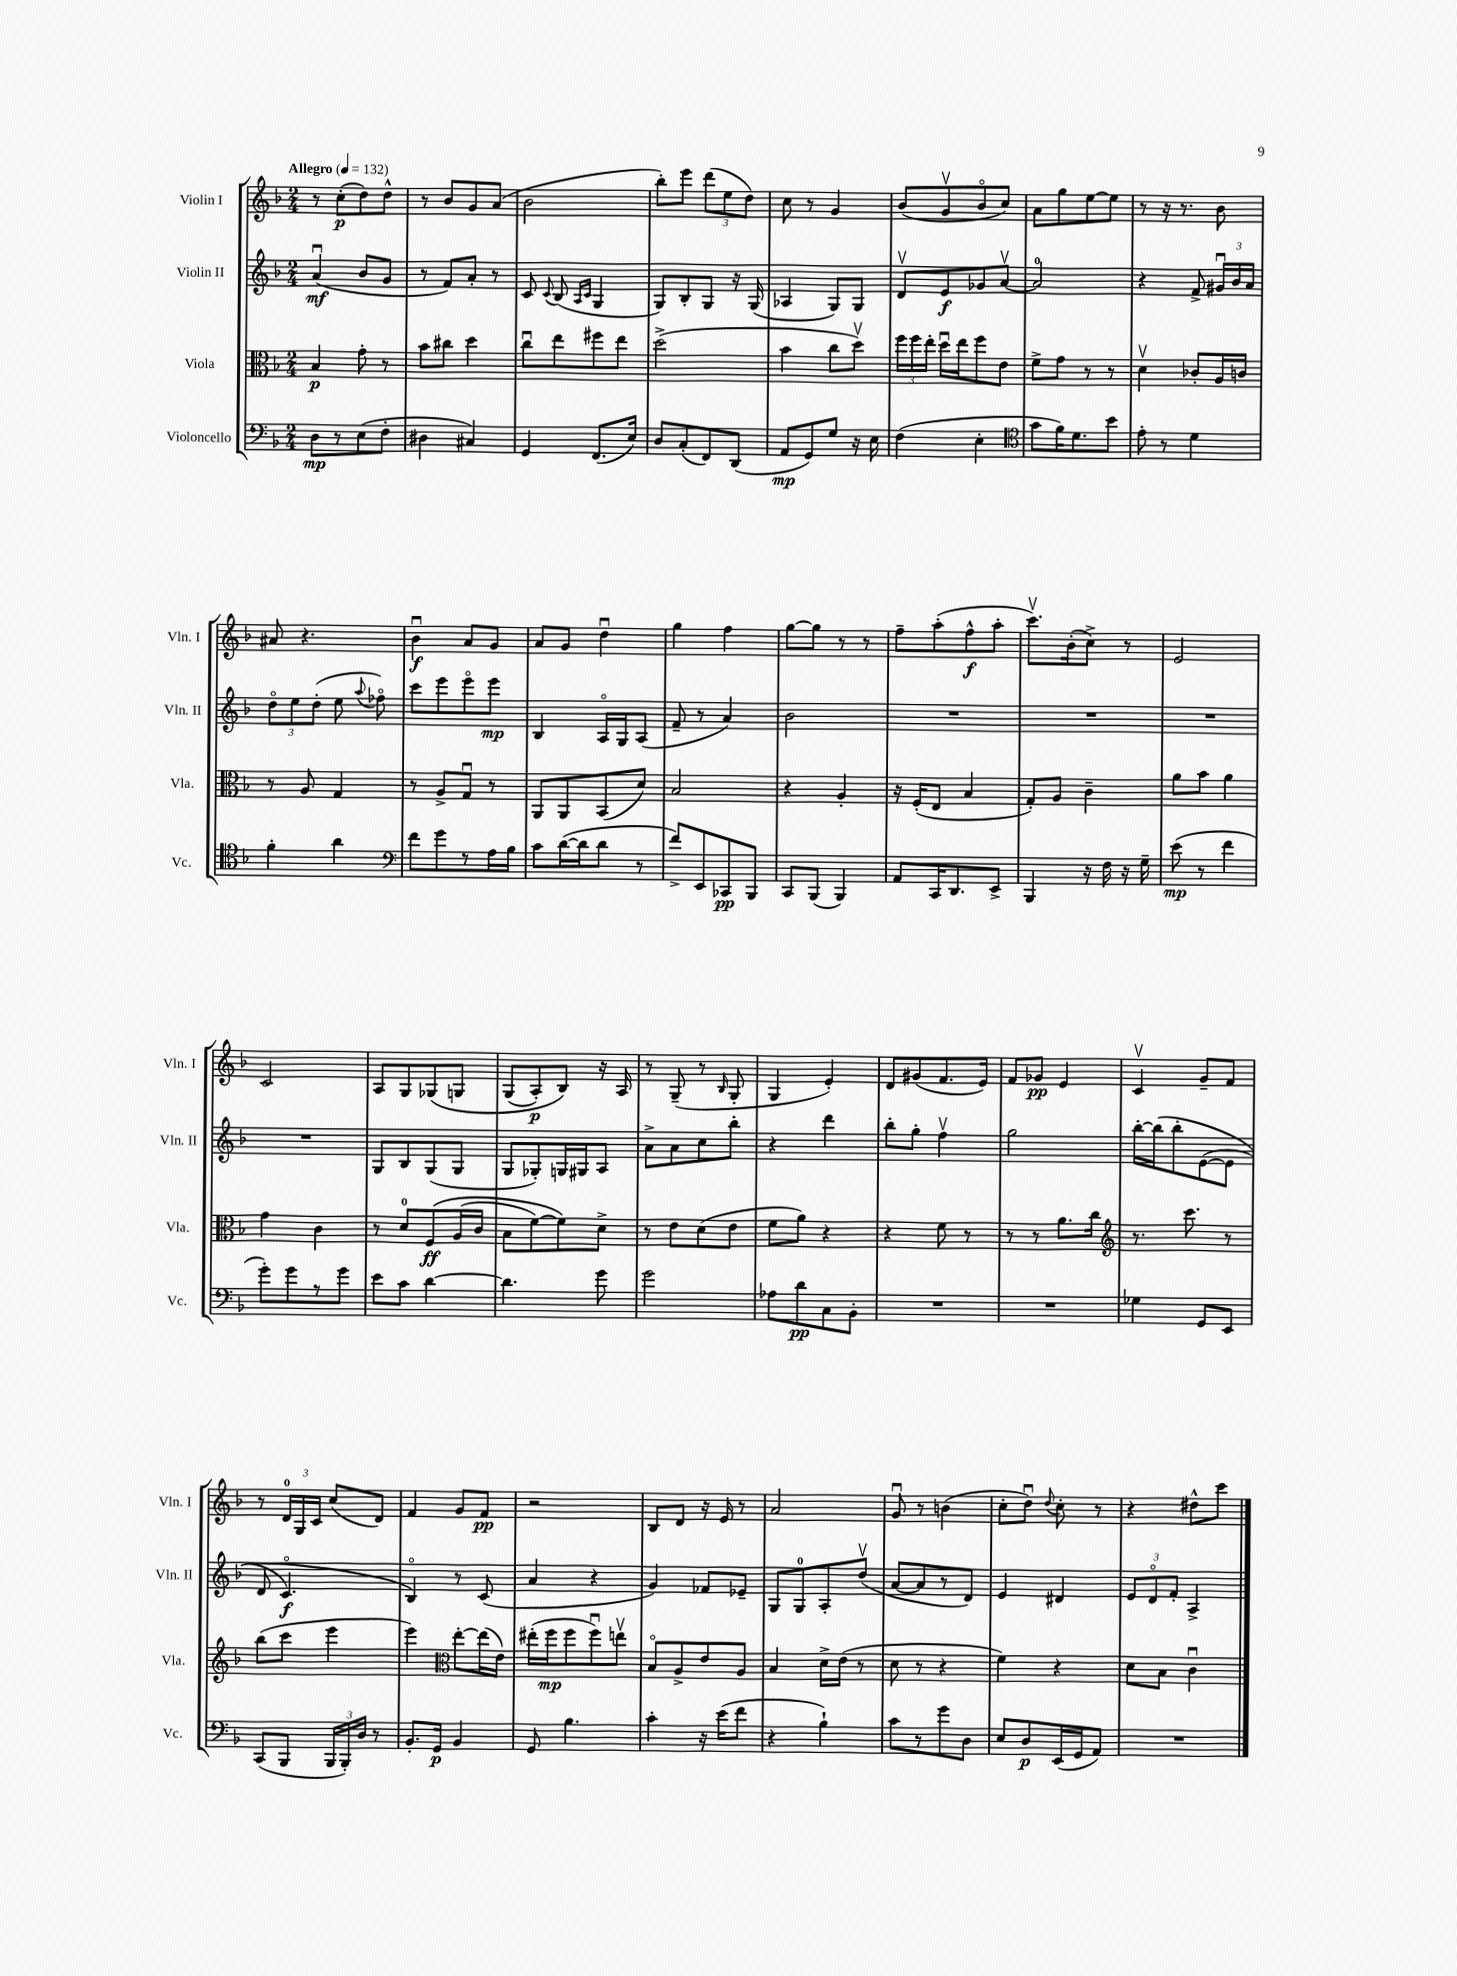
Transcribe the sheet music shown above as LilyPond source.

<<
\new StaffGroup <<
\new Staff = "s0" \with { instrumentName = "Violin I" shortInstrumentName = "Vln. I" } {
    \clef treble \key f \major \numericTimeSignature \time 2/4 \tempo "Allegro" 4 = 132
    \autoBeamOff r8 c''8[-.\p( d''8) d''8]-^ |
    r8 bes'8[ g'8 a'8]( |
    bes'2 |
    bes''8[-.) e'''8] \tuplet 3/2 { d'''8[( e''8 d''8]) } |
    c''8 r8 g'4 |
    bes'8[( g'8\upbow bes'8\flageolet c''8]) |
    a'8[ g''8 e''8~ e''8] |
    r8 r16 r8. bes'8 |
    ais'8 r4. |
    bes'4\downbow\f a'8[ g'8] |
    a'8[ g'8] d''4\downbow |
    g''4 f''4 |
    g''8[~ g''8] r8 r8 |
    f''8[-- a''8-.( f''8-^\f a''8]-. |
    c'''8.[\upbow) bes'16-.( c''8]->) r8 |
    e'2 |
    c'2 |
    a8[ g8 ges8\( g8] |
    g8[( a8-.\p) bes8]\) r16 a16 |
    r8 g8--( r8 \grace { bes16 } g8-. |
    g4 e'4-.) |
    d'8[ gis'8( f'8. e'16]) |
    f'8[ ges'8]\pp e'4 |
    c'4\upbow g'8[-- f'8] |
    r8 \tuplet 3/2 { d'16[-0 g16 c'16] } c''8[( d'8]) |
    f'4 g'8[ f'8]\pp |
    r2 |
    bes8[ d'8] r16 e'16 r8 |
    a'2 |
    g'8\downbow r8 b'4( |
    c''8[-. d''8]\downbow) \appoggiatura { d''8 } c''8-. r8 |
    r4 dis''8[-^ c'''8] \bar "|." |
}
\new Staff = "s1" \with { instrumentName = "Violin II" shortInstrumentName = "Vln. II" } {
    \clef treble \key f \major \numericTimeSignature \time 2/4
    \autoBeamOff a'4\downbow\mf( bes'8[ g'8] |
    r8 f'8[) a'8]-. r8 |
    c'8 \appoggiatura { c'8 } bes8( \grace { a16[ c'16] } g4 |
    g8[) bes8-. g8] r16 g16( |
    aes4 g8[) g8] |
    d'8[\upbow e'8\f ges'8 a'8]~\upbow |
    a'2-0 |
    r4 f'8-> \tuplet 3/2 { gis'16[\downbow bes'16 a'16] } |
    \tuplet 3/2 { d''8[\flageolet e''8 d''8]-.( } e''8 \appoggiatura { a''8 } fes''8\flageolet) |
    c'''8[ e'''8 e'''8\flageolet e'''8]\mp |
    bes4 a16[\flageolet g16 a8]( |
    f'8-- r8 a'4) |
    bes'2 |
    R2 |
    R2 |
    R2 |
    R2 |
    g8[ bes8 g8( g8] |
    g8[ ges8-.) g16 gis16 a8] |
    a'8[-> a'8 c''8 bes''8]-. |
    r4 d'''4 |
    bes''8[-. g''8]-. f''4\upbow |
    g''2 |
    bes''16[~-. bes''16\( bes''8-. e'8~( e'8] |
    d'8 c'4.\flageolet\f) |
    bes4\flageolet\) r8 c'8( |
    a'4 r4 |
    g'4) fes'8[ ees'8]-- |
    g8[ g8-0 a8-. d''8]\upbow( |
    a'8[~ a'8 r8 d'8]) |
    e'4 dis'4 |
    \tuplet 3/2 { e'8[ d'8\flageolet f'8]-. } a4-> \bar "|." |
}
\new Staff = "s2" \with { instrumentName = "Viola" shortInstrumentName = "Vla." } {
    \clef alto \key f \major \numericTimeSignature \time 2/4
    \autoBeamOff bes4\p g'8-. r8 |
    bes'8[ cis''8] d''4 |
    c''8[\downbow e''8 fis''8 e''8] |
    d''2->( |
    bes'4 c''8[ d''8]\upbow) |
    \tuplet 3/2 { f''16[ f''16 e''16]-. } d''16[\downbow e''16 f''8 e'8] |
    f'8[-> g'8] r8 r8 |
    d'4\upbow ces'8[-. a16 c'16] |
    r8 a8 g4 |
    r8 a8[-> g8]\downbow r8 |
    a,8[ a,8 bes,8( d'8]) |
    bes2 |
    r4 a4-. |
    r16 f16[-.( e8] bes4 |
    g8[-.) a8] c'4-- |
    a'8[ bes'8] a'4 |
    g'4 c'4 |
    r8 d'8[-0 f8\ff\( a16( c'16] |
    bes8[ f'8~) f'8\) d'8]-> |
    r8 e'8[ d'8( e'8] |
    f'8[ a'8]) r4 |
    r4 f'8 r8 |
    r8 r8 a'8.[ c''16] |
    \clef treble r8. c'''8. r8 |
    bes''8[( c'''8] e'''4 |
    e'''4) \clef alto e''8[~-. e''16( e'16]) |
    eis''16[-.( f''16\mp f''8 f''8\downbow) e''8]\upbow |
    bes8[\flageolet a8-> e'8 a8] |
    bes4 d'16[-> e'16]( r8 |
    d'8 r8 r4 |
    f'4) r4 |
    d'8[ bes8] c'4\downbow \bar "|." |
}
\new Staff = "s3" \with { instrumentName = "Violoncello" shortInstrumentName = "Vc." } {
    \clef bass \key f \major \numericTimeSignature \time 2/4
    \autoBeamOff d8[\mp r8 e8( f8]-. |
    dis4 cis4) |
    g,4 f,8.[( e16]) |
    d8[ c8-.( f,8) d,8]( |
    a,8[\mp g,8) g8] r16 e16 |
    f4( e4-. |
    \clef tenor g'8[ f'16) d'8. bes'8] |
    e'8-. r8 d'4 |
    f'4-. a'4 |
    \clef bass f'8[ g'8 r8 a16 bes16] |
    c'8[ d'16~( d'16 d'8] r8 |
    f'8[->) e,8 ces,8\pp bes,,8] |
    c,8[ bes,,8]( bes,,4) |
    a,8[ c,16 d,8. e,8]-> |
    bes,,4 r16 f16 r16 g16-- |
    e'8\mp( r8 f'4 |
    g'8[-.) g'8 r8 g'8] |
    e'8[ c'8] d'4~ |
    d'4. g'8 |
    g'2 |
    aes8[ d'8\pp c8 bes,8]-. |
    R2 |
    R2 |
    ges4 g,8[ e,8] |
    c,8[( bes,,8] \tuplet 3/2 { bes,,16[ bes,,16-.) d16] } r8 |
    bes,8.[-. g,16]\p bes,4 |
    g,8 bes4. |
    c'4-. r16 e'16[( f'8] |
    r4 bes4-!) |
    c'8[ r8 g'8 d8] |
    e8[ d8\p e,16( g,16 a,8]) |
    R2 \bar "|." |
}
>>
>>
\layout { \context { \Score \remove "Bar_number_engraver" } }
